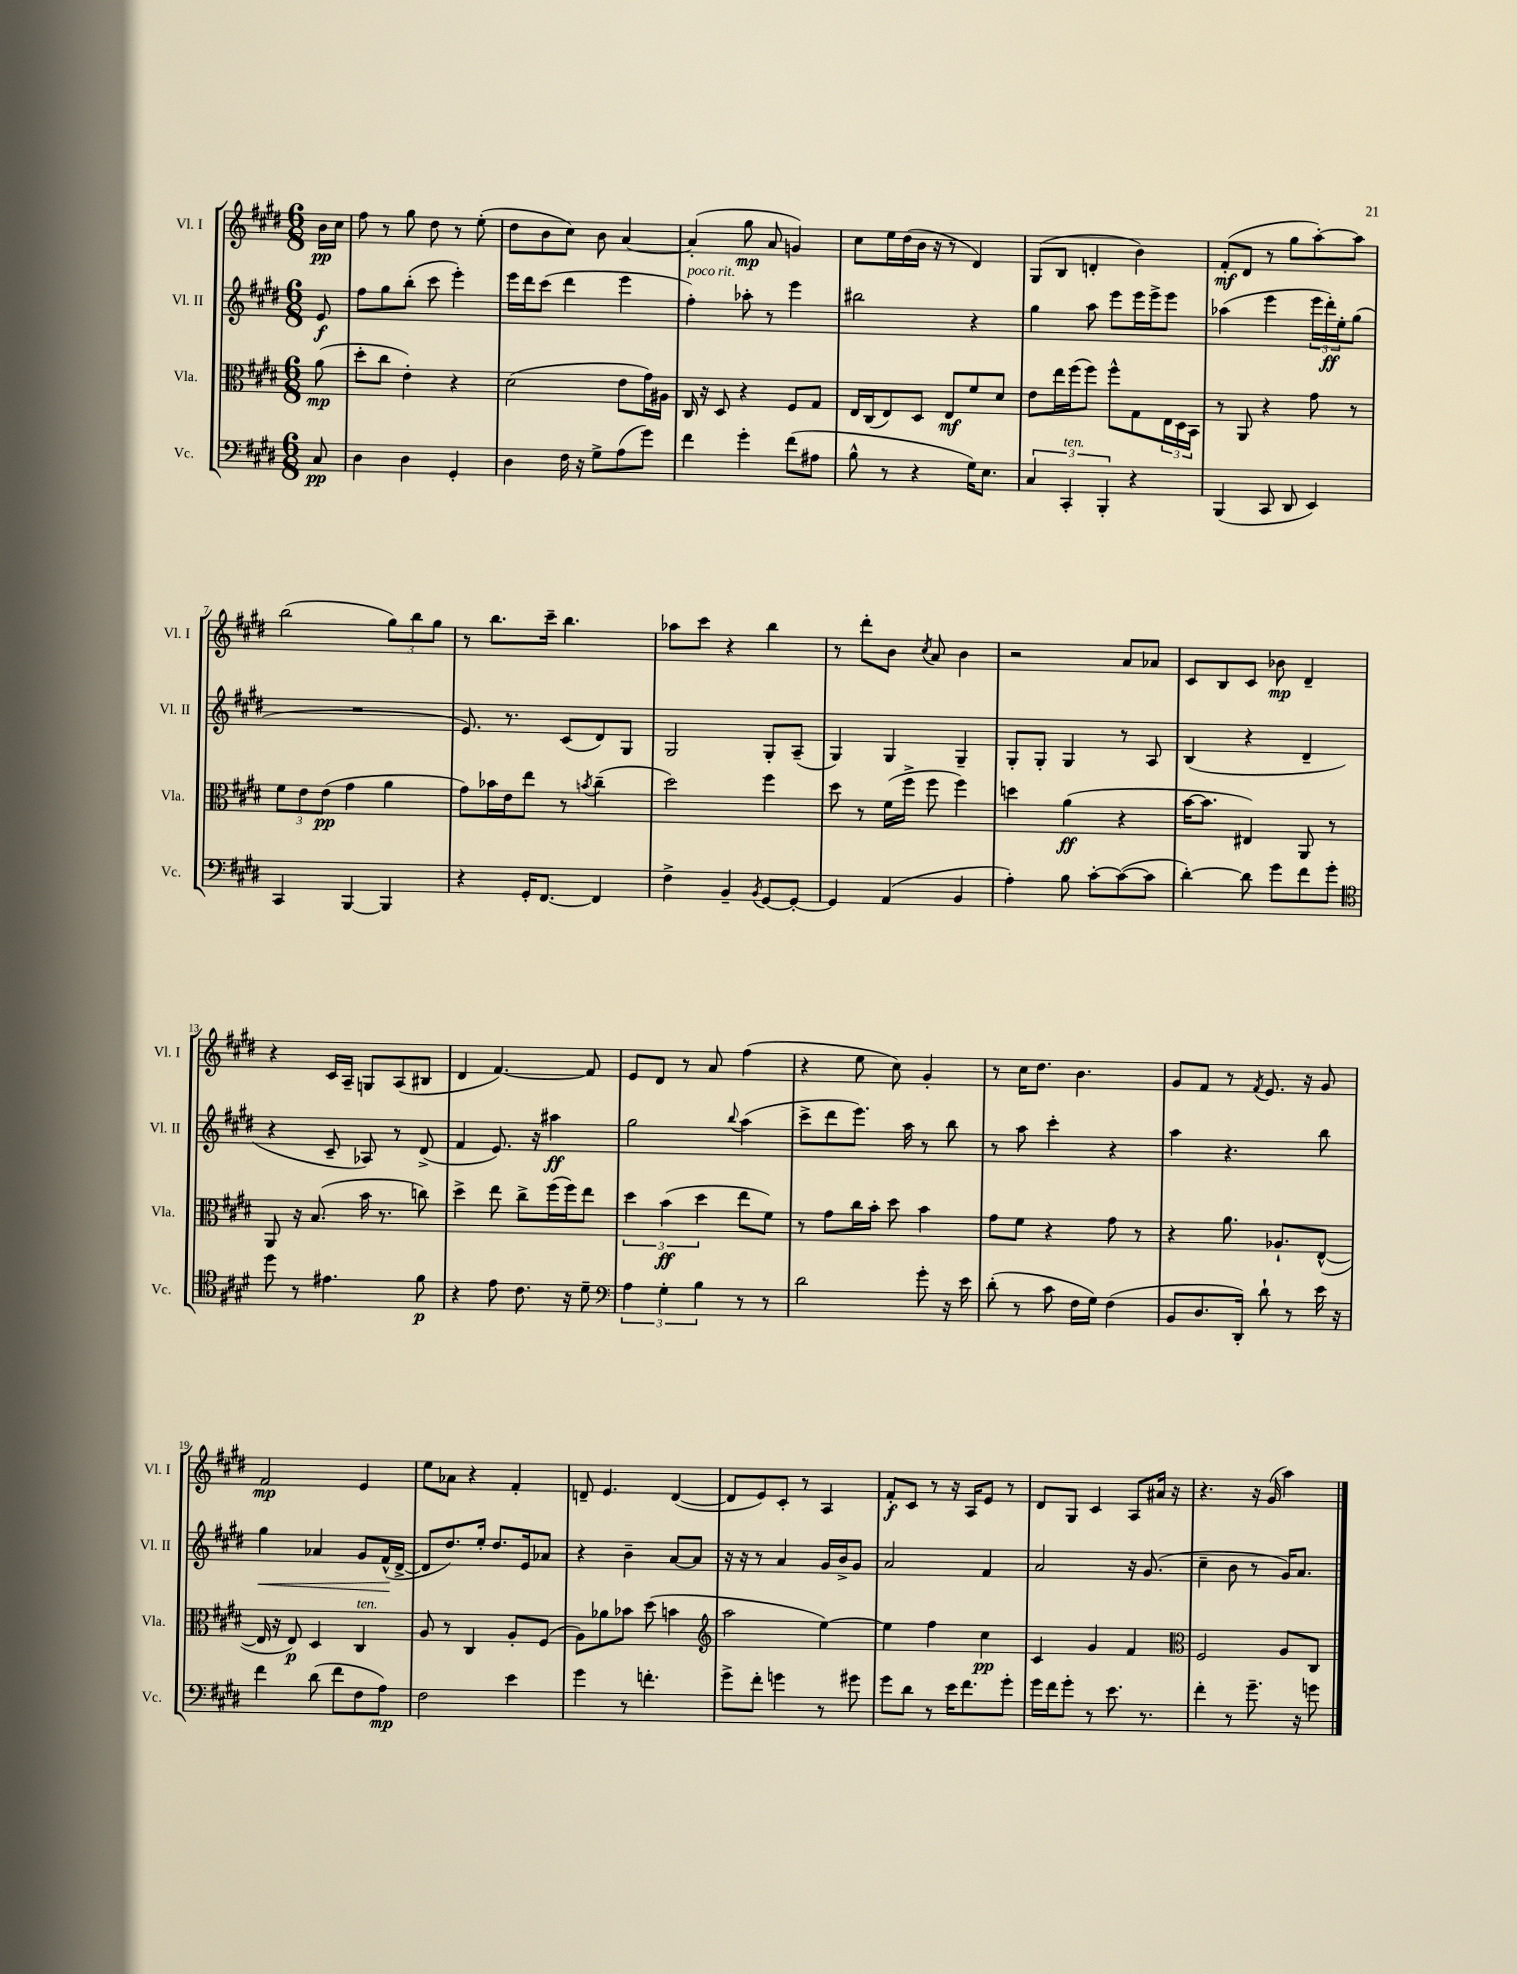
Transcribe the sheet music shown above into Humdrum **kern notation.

**kern	**kern	**kern	**kern
*staff4	*staff3	*staff2	*staff1
*clefF4	*clefC3	*clefG2	*clefG2
*k[f#c#g#d#]	*k[f#c#g#d#]	*k[f#c#g#d#]	*k[f#c#g#d#]
*M6/8	*M6/8	*M6/8	*M6/8
8C#	(8a	8e	16b
.	.	.	16cc#
=	=	=	=
4D#	8dd#'	8ff#	8ff#
.	8cc#	8gg#	8r
4D#	4e')	(8bb'	8gg#
.	.	8ccc#	8dd#
4GG#'	4r	4eee')	8r
.	.	.	(8ee'
=	=	=	=
4D#	(2d#	16eee	8dd#
.	.	16ddd#	.
.	.	(8ccc#	8b
16F#	.	4ddd#	8cc#)
16r	.	.	.
8G#^	.	.	8b
(8A	8e	4eee	[4a
8g#)	16g#)	.	.
.	16A#	.	.
=	=	=	=
4f#	16C#	4ff#')	(4a']
.	16r	.	.
.	8D#	.	.
4g#'	4r	8aa-'	8gg#
.	.	8r	8a
(8f#	8F#	4eee	4g)
8A#	8G#	.	.
=	=	=	=
8B^^	16E	2bb#	8cc#
.	(16C#	.	.
8r	8E)	.	16ee
.	.	.	(16dd#
4r	8D#	.	16b
.	.	.	16r
.	8E	.	8r
16G#)	8f#	4r	4d#)
8.E	.	.	.
.	8d#	.	.
=	=	=	=
6C#	8e	4gg#	(8G#
.	16ee	.	8B
6CC#'	.	.	.
.	(16ff#	.	.
.	8ff#)	8aa	4d'
6BBB'	.	.	.
.	8ff#^^	8eee	.
4r	8G#	16eee	4b)
.	.	16eee^	.
.	24E	8eee	.
.	24D#	.	.
.	24BB	.	.
=	=	=	=
(4BBB	8r	(4aa-	(8f#'
.	8AA	.	8d#
8CC#	4r	4eee	8r
8DD#	.	.	8gg#
4EE)	8g#	24eee	[8aa')
.	.	24ddd#')	.
.	.	24ee'	.
.	8r	(8gg#	8aa]
=	=	=	=
4CC#	12f#	2.r	(2bb
.	12e	.	.
.	(12e	.	.
[4BBB	4g#	.	.
4BBB]	4a	.	12gg#)
.	.	.	12bb
.	.	.	12gg#
=	=	=	=
4r	8g#)	8.e)	8r
.	16b-	.	8.bb
.	16e	8.r	.
16GG#'	8ee	.	.
[8.FF#	.	.	16ccc#~
.	8r	(8c#	4.bb
.	8qb	.	.
4FF#]	(4cc#~	8d#)	.
.	.	8G#	.
=	=	=	=
4F#^	2dd#)	2G#	8aa-
.	.	.	8ccc#
4BB~	.	.	4r
8qBB	.	.	.
[8GG#	4ff#	8G#'	4bb
8GG#'_	.	(8A~	.
=	=	=	=
4GG#]	8dd#	4G#)	8r
.	8r	.	8ddd#'
(4AA	(16f#	4G#	8b
.	16ff#^	.	.
.	.	.	8qcc#
.	8ff#	.	8a
4BB	4ff#)	4G#~	4b
=	=	=	=
4A')	4dd	8G#'	2r
.	.	8G#'	.
8B	(4a	4G#	.
[8c#'	.	.	.
(8c#_	4r	8r	8a
8c#]	.	8A	8a-
=	=	=	=
[4d#')	[16b	(4B	8c#
.	8.b]	.	.
.	.	.	8B
8d#]	4E#)	4r	8c#
8g#	.	.	8b-
8f#	8AA	4d#~	4d#~
8g#'	8r	.	.
=	=	=	=
*clefC4	*	*	*
8dd#	8AA	4r	4r
8r	16r	.	.
.	(8.B	.	.
4.e#	.	8c#~	16c#
.	.	.	16A~
.	16b	8A-)	8G
.	8.r	.	.
.	.	8r	(8A
8f#	8cc)	(8d#^	8B#
=	=	=	=
4r	4dd#^	4f#	4d#
8e	8ee	8.e)	[4.f#)
8.c#	8cc#^	.	.
.	.	16r	.
.	(16ff#	4aa#	.
16r	16ff#)	.	.
8d#~	8ee	.	8f#]
=	=	=	=
*clefF4	*	*	*
6A	6dd#	2gg#	8e
.	.	.	8d#
6G#'	(6b	.	.
.	.	.	8r
6B	6dd#	.	.
.	.	.	8a
.	.	8qqbb	.
8r	8ee	(4aa	(4ff#
8r	8f#)	.	.
=	=	=	=
2d#	8r	8ccc#^	4r
.	8g#	8ddd#	.
.	16cc#	8.eee)	8ee
.	16b'	.	.
.	8dd#	.	8cc#)
.	.	16aa	.
8g#'	4b	8r	4g#'
16r	.	8bb	.
16e	.	.	.
=	=	=	=
(8d#'	8g#	8r	8r
8r	8f#	8aa	16cc#
.	.	.	8.dd#
8c#	4r	4ccc#'	.
16F#	.	.	4.b
16G#)	.	.	.
(4F#	8g#	4r	.
.	8r	.	.
=	=	=	=
8BB	4r	4aa	8g#
8.D#	.	.	8f#
.	8.a	4.r	8r
16DD#')	.	.	.
.	.	.	8qf#
8d#`	.	.	8.e
.	8.A-`	.	.
8r	.	.	.
.	.	.	16r
16e	([8E^^	8bb	8g#
16r	.	.	.
=	=	=	=
4f#	16E]	4gg#	2f#
.	16r	.	.
.	8E)	.	.
(8d#	4D#	4a-	.
8f#	.	.	.
8F#	4C#	8g#	4e
8A)	.	(16f#^^	.
.	.	[16d#^	.
=	=	=	=
2F#	8A	8d#]	8ee
.	8r	8.dd#)	8a-
.	4C#	.	4r
.	.	16ee'	.
.	.	8.dd#	.
4e	8A'	.	4f#'
.	.	16e	.
.	(8F#	8a-	.
=	=	=	=
4g#	8A)	4r	8d~
.	8a-	.	4.e
8r	8b-	4b~	.
4.f'	(8dd#	.	.
.	4b	[8a	([4d
.	.	8a]	.
=	=	=	=
*	*clefG2	*	*
8g#^	2aa	16r	8d]
.	.	16r	.
8f#'	.	8r	8e)
4g	.	4a	8c#'
.	.	.	8r
8r	[4ee)	16g#	4A
.	.	16b^	.
8g#	.	8g#	.
=	=	=	=
8g#	4ee]	2a	8f#'
8d#	.	.	8c#
8r	4ff#	.	8r
16e	.	.	16r
8.f#	.	.	16A
.	4cc#	4f#	8e
8g#'	.	.	8r
=	=	=	=
16g#	4c#	2a	8d#
16f#	.	.	.
8g#'	.	.	8G#
8r	4g#	.	4c#
8.e	.	.	.
.	4f#	16r	8A
8.r	.	(8.g#	.
.	.	.	16a#
.	.	.	16r
=	=	=	=
*	*clefC3	*	*
4f#'	2F#	4cc#~	4.r
8r	.	8b	.
8.g#~	.	8r	16r
.	.	.	(16g#
.	8A	16g#)	4aa)
16r	.	8.a	.
8g	8C#	.	.
==	==	==	==
*-	*-	*-	*-
